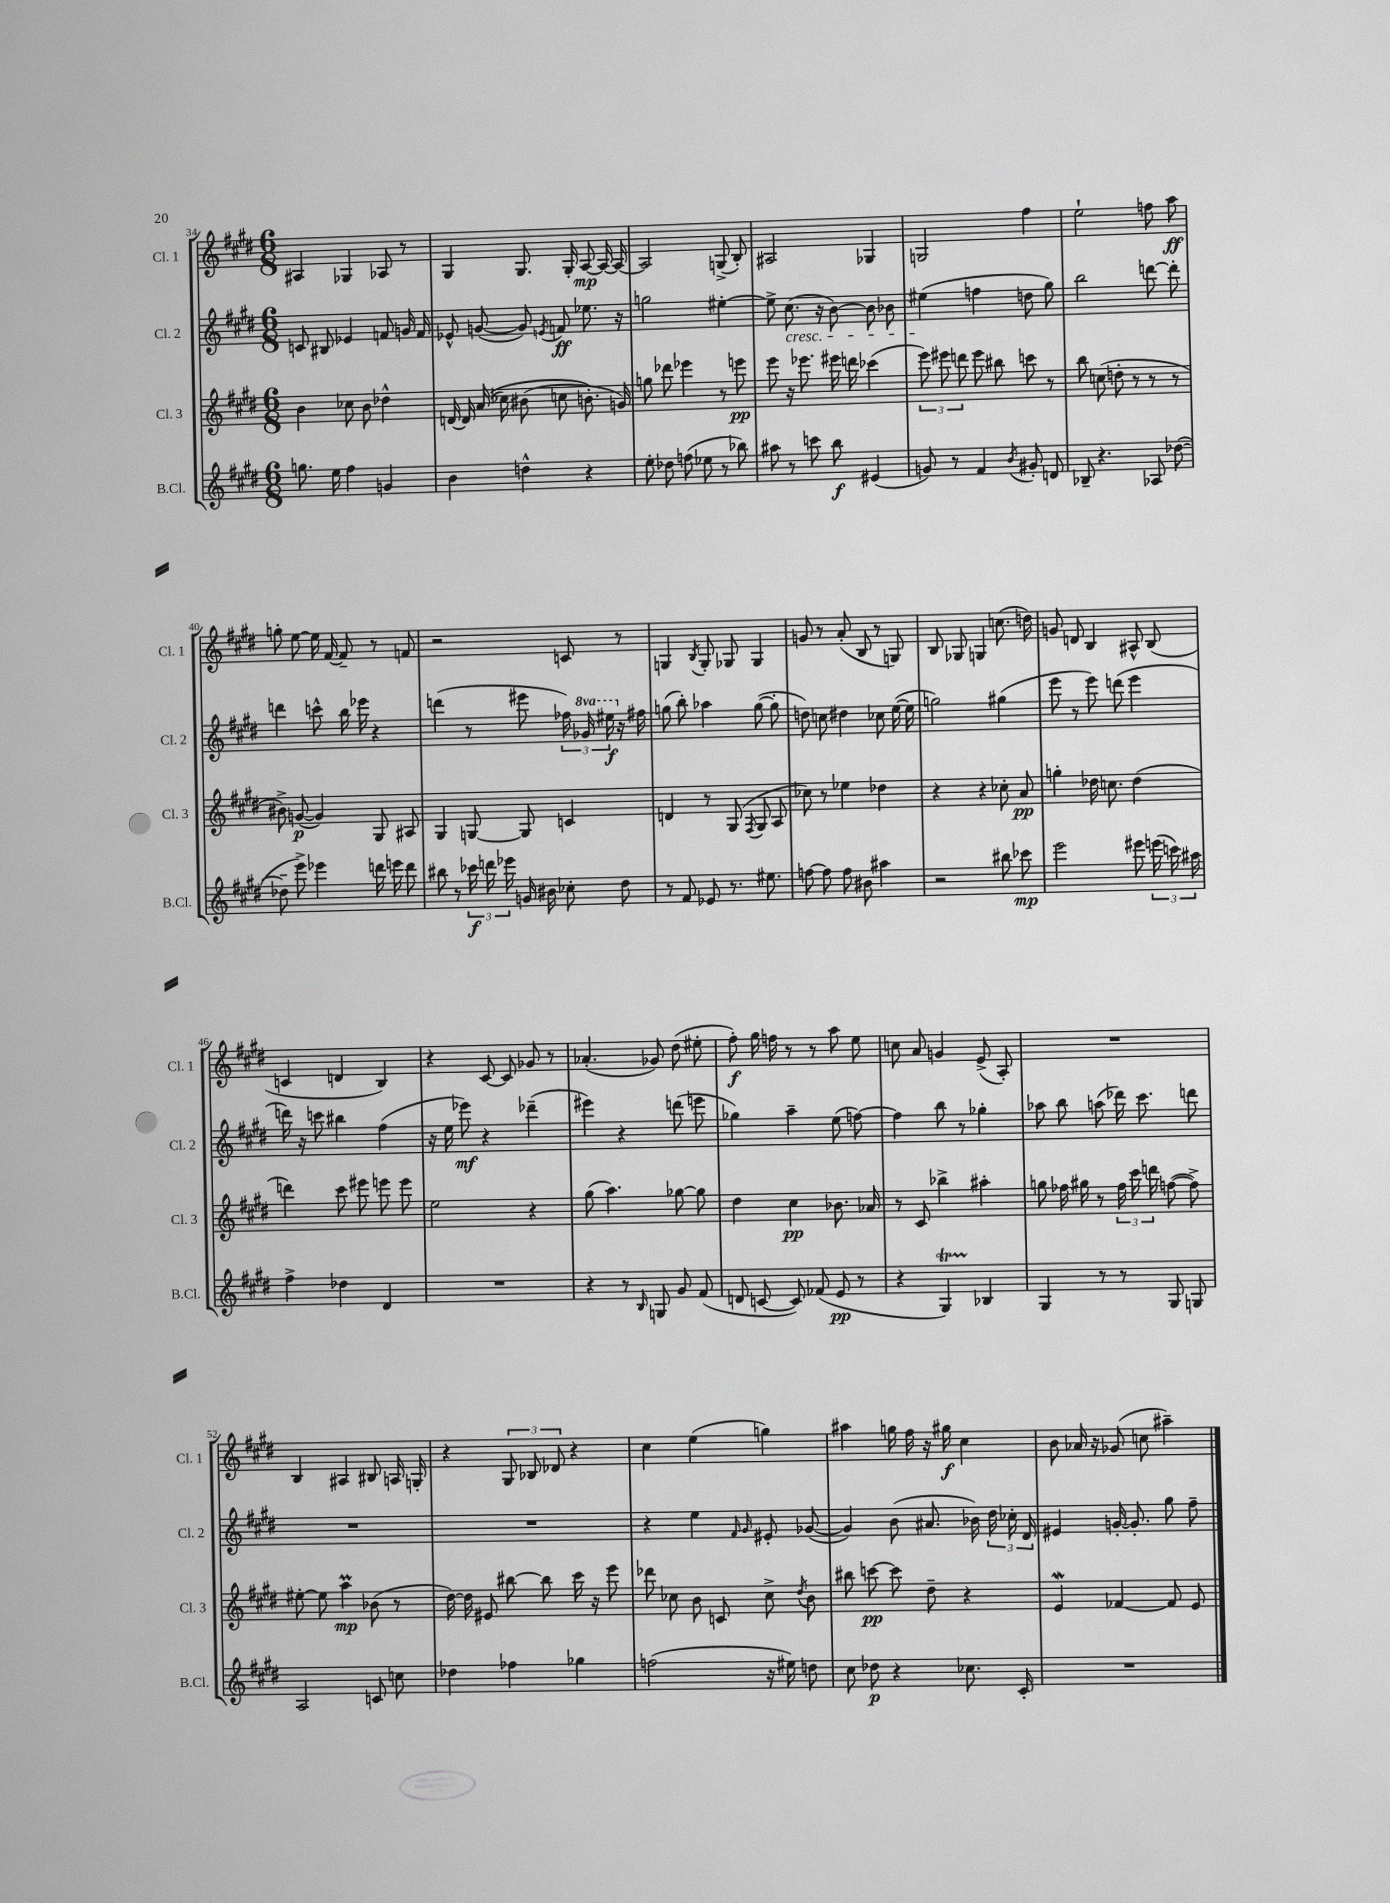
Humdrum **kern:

**kern	**dynam	**kern	**dynam	**kern	**dynam	**kern	**dynam
*part4	*part4	*part3	*part3	*part2	*part2	*part1	*part1
*staff4	*staff4	*staff3	*staff3	*staff2	*staff2	*staff1	*staff1
*I"B.Cl.	*	*I"Cl. 3	*	*I"Cl. 2	*	*I"Cl. 1	*
*I'B.Cl.	*	*I'Cl. 3	*	*I'Cl. 2	*	*I'Cl. 1	*
*clefG2	*	*clefG2	*	*clefG2	*	*clefG2	*
*k[f#c#g#d#]	*	*k[f#c#g#d#]	*	*k[f#c#g#d#]	*	*k[f#c#g#d#]	*
*M6/8	*	*M6/8	*	*M6/8	*	*M6/8	*
=34	=34	=34	=34	=34	=34	=34	=34
8.ggn\	.	4b\	.	8cn/	.	4A#X/	.
.	.	.	.	8B#X/	.	.	.
16ee\	.	.	.	.	.	.	.
4ff#\	.	8cc-X\	.	4e-X/	.	4G-X/	.
.	.	8b\	.	.	.	.	.
4gn/	.	4dd-X^^\	.	8fn/	.	8A-X/	.
.	.	.	.	16gn/	.	8r	.
.	.	.	.	16f/	.	.	.
=35	=35	=35	=35	=35	=35	=35	=35
4b\	.	[16dn/	.	8e-X^^/	.	4G#/	.
.	.	16d/]	.	.	.	.	.
.	.	((16a/	.	([8gn/	.	.	.
.	.	16cc-X\)	.	.	.	.	.
4ddn^^\	.	(8b#X\	.	8g/])	.	8.G#/	.
.	.	.	.	8qen/	.	.	.
.	.	8ccn\	.	8fn/	ff	.	.
.	.	.	.	.	.	16G#'/	.
4r	.	8.bn'\)	.	8.ee-X\	.	[8A/	mp
.	.	.	.	.	.	16A/_	.
.	.	16gn/)	.	16r	.	16A/_	.
=36	=36	=36	=36	=36	=36	=36	=36
8ee'\	.	8ggn\	.	2ggn\	.	2A/]	.
8dd-X\	.	8ddd-X\	.	.	.	.	.
(8ffn\	.	4eee-X\	.	.	.	.	.
8ee-X\	.	.	.	.	.	.	.
8r	.	8r	.	[4ee#X'\	.	(8Gn^/	.
8bb-X\)	.	8eeen\	pp	.	.	8B'/)	.
=37	=37	=37	=37	=37	=37	=37	=37
8aa#X\	.	8eee\	.	8ee#^\]	.	2A#X/	.
!	!	!	!	!LO:TX:b:i:t=cresc.	!	!	!
8r	.	16r	.	(8.cc#\	.	.	.
.	.	8.eee-X\	.	.	.	.	.
8cccn\	.	.	.	.	.	.	.
.	.	.	.	16r	.	.	.
8bb\	f	16eee#X\	.	[8b\)	.	.	.
.	.	16dddn\	.	.	.	.	.
(4e#X/	.	(4ccc-X\	.	8b\]	.	4G-X/	.
.	.	.	.	8b-X\	.	.	.
=38	=38	=38	=38	=38	=38	=38	=38
8gn/)	.	12eee\)	.	(4ee#X\	.	2Gn/	.
.	.	12eee#X\	.	.	.	.	.
8r	.	.	.	.	.	.	.
.	.	12dddn\	.	.	.	.	.
4f#/	.	8eee#\	.	4ffn\	.	.	.
.	.	8bb#X\	.	.	.	.	.
8qb/	.	.	.	.	.	.	.
8g#X'/	.	8cccn\	.	8ddn\	.	4ff#\	.
8dn/	.	8r	.	8gg#\)	.	.	.
=39	=39	=39	=39	=39	=39	=39	=39
8B-X~/	.	8bb\	.	2bb\	.	2ee`\	.
4.r	.	(8ccn\	.	.	.	.	.
.	.	8ddn'\	.	.	.	.	.
.	.	8r	.	.	.	.	.
8A-X/	.	8r	.	[8dddn\	.	8ffn\	.
([8dd-X\	.	8r	.	8ddd'\]	.	8aa\	ff
!!LO:LB:g=z
=40	=40	=40	=40	=40	=40	=40	=40
8dd-X~\]	.	8b#X^\)	.	4dddn\	.	8ggn'\	.
8eee^\)	.	([8gn/	p	.	.	[8ee\	.
4eee-X\	.	4g/])	.	8cccn^^\	.	16ee\]	.
.	.	.	.	.	.	[16f#/	.
.	.	.	.	16bb\	.	8f#~/]	.
.	.	.	.	16eee-X\	.	.	.
16dddn\	.	8G#/	.	4r	.	8r	.
16eeen\	.	.	.	.	.	.	.
8ddd\	.	8A#X/	.	.	.	8fn/	.
=41	=41	=41	=41	=41	=41	=41	=41
8bb#X\	.	4G#/	.	(4dddn\	.	2r	.
8r	.	.	.	.	.	.	.
24ccc-X\	f	[8Gn/	.	8r	.	.	.
24dddn\	.	.	.	.	.	.	.
24eee-X\	.	.	.	.	.	.	.
16gn/	.	8G/]	.	8eee#X\	.	.	.
16b#X\	.	.	.	.	.	.	.
8cc-X'\	.	4cn/	.	24ff-X\)	.	8cn/	.
*	*	*	*	*8va	*	*	*
.	.	.	.	24gg-X/	.	.	.
.	.	.	.	24eee#X\	f	.	.
*	*	*	*	*X8va	*	*	*
8dd#\	.	.	.	16r	.	8r	.
.	.	.	.	16ff#X\	.	.	.
=42	=42	=42	=42	=42	=42	=42	=42
8r	.	4dn/	.	(8ggn\	.	4Gn/	.
8f#/	.	.	.	8bb'\)	.	.	.
.	.	.	.	.	.	8qB/	.
8e-X/	.	8r	.	4aa-X\	.	8G'/	.
8.r	.	(8G#/	.	.	.	8G-X/	.
.	.	8qF#/	.	.	.	.	.
.	.	8G#/	.	([8gg\	.	4G-/	.
8.ee#X\	.	.	.	.	.	.	.
.	.	8A/	.	8gg'\]	.	.	.
=43	=43	=43	=43	=43	=43	=43	=43
[8ffn\	.	8cc-X\)	.	8ddn\)	.	8gn/	.
8ff\]	.	8r	.	8ccn\	.	8r	.
8ff\	.	4ee-X\	.	4dd#X\	.	(8a'/	.
8b#X\	.	.	.	.	.	8B/	.
4aa#X\	.	4dd-X\	.	8cc-X\	.	8r	.
.	.	.	.	([16ee\	.	8Gn/)	.
.	.	.	.	16ee\]	.	.	.
=44	=44	=44	=44	=44	=44	=44	=44
2r	.	4r	.	2ggn\)	.	8B/	.
.	.	.	.	.	.	8G-X/	.
.	.	4r	.	.	.	4Gn/	.
8bb#X\	.	8cc-X'\	.	(4gg#X\	.	(8.ccn\	.
8ccc-X\	mp	8a/	pp	.	.	.	.
.	.	.	.	.	.	16ddn\)	.
=45	=45	=45	=45	=45	=45	=45	=45
2eee\	.	4ggn'\	.	8eee\	.	8gn/	.
.	.	.	.	8r	.	8dn/	.
.	.	16dd-X\	.	8eee\)	.	4B/	.
.	.	8.ccn\	.	.	.	.	.
.	.	.	.	(8dddn\	.	.	.
8eee#X\	.	(4dd-\	.	4eee\	.	8A#X^^/	.
(24eeen\	.	.	.	.	.	(8B/	.
24cccn\)	.	.	.	.	.	.	.
24aa#X\	.	.	.	.	.	.	.
!!LO:LB:g=z
=46	=46	=46	=46	=46	=46	=46	=46
4ff#^\	.	4dddn\)	.	16dddn\)	.	4cn/	.
.	.	.	.	16r	.	.	.
.	.	.	.	8cccn\	.	.	.
4dd-X\	.	8ccc#\	.	4bb#X\	.	4dn/	.
.	.	8eee#X\	.	.	.	.	.
4d#/	.	8eeen\	.	(4ff#\	.	4B/)	.
.	.	8eee\	.	.	.	.	.
=47	=47	=47	=47	=47	=47	=47	=47
2.r	.	2ee\	.	16r	.	4r	.
.	.	.	.	16ee\	.	.	.
.	.	.	.	8eee-X\)	mf	.	.
.	.	.	.	4r	.	[8c#/	.
.	.	.	.	.	.	8c#/]	.
.	.	4r	.	(4ddd-X~\	.	8g-X/	.
.	.	.	.	.	.	8r	.
=48	=48	=48	=48	=48	=48	=48	=48
4r	.	(8gg#\	.	4eee#X\)	.	(4.a-X'/	.
.	.	4.aa\)	.	.	.	.	.
8r	.	.	.	4r	.	.	.
16qqB/	.	.	.	.	.	.	.
8Gn/	.	.	.	.	.	8g-X/)	.
8g#/	.	[8gg-X\	.	(8dddn\	.	(8dd#\	.
(8f#/	.	8gg-\]	.	8eeen\	.	8ee#X'\	.
=49	=49	=49	=49	=49	=49	=49	=49
8dn/	.	4dd#\	.	4gg-X\)	.	8ff#'\)	f
[8cn/	.	.	.	.	.	16gg#\	.
.	.	.	.	.	.	16ffn\	.
8c/])	.	4cc#\	pp	4aa~\	.	8r	.
(8f-X/	.	.	.	.	.	8r	.
8e/	pp	8.b-X\	.	(8ee\	.	8aa\	.
8r	.	.	.	[8ffn\)	.	8ee\	.
.	.	16a-X/	.	.	.	.	.
=50	=50	=50	=50	=50	=50	=50	=50
4r	.	8r	.	4ff\]	.	8ccn\	.
.	.	8c#/	.	.	.	8a/	.
4G#t/)	.	4bb-X^\	.	8bb\	.	4gn/	.
.	.	.	.	8r	.	.	.
4B-X/	.	4aa#X'\	.	4gg-X'\	.	(8e^/	.
.	.	.	.	.	.	8A'/)	.
=51	=51	=51	=51	=51	=51	=51	=51
4G#/	.	8ggn\	.	8aa-X\	.	2.r	.
.	.	16ff-X\	.	8bb\	.	.	.
.	.	16gg#X\	.	.	.	.	.
8r	.	8r	.	(8aan\	.	.	.
8r	.	24ff-\	.	16ddd-X\)	.	.	.
.	.	24ccc#\	.	.	.	.	.
.	.	.	.	8.ccc#\	.	.	.
.	.	24dddn\	.	.	.	.	.
8G#/	.	([8ffn\	.	.	.	.	.
8Gn/	.	8ff^\])	.	8dddn\	.	.	.
!!LO:LB:g=z
=52	=52	=52	=52	=52	=52	=52	=52
2A/	.	[8ee#X'\	.	2.r	.	4B/	.
.	.	8ee#\]	.	.	.	.	.
.	.	4aaM\	mp	.	.	4A#X/	.
8cn/	.	(8b-X\	.	.	.	8B#X/	.
8ccn\	.	8r	.	.	.	16An/	.
.	.	.	.	.	.	16Gn'/	.
=53	=53	=53	=53	=53	=53	=53	=53
4dd-X\	.	[16dd#\)	.	2.r	.	4r	.
.	.	16dd#\]	.	.	.	.	.
.	.	8e#X/	.	.	.	.	.
4ff-X\	.	[8bb#X\	.	.	.	12G#/	.
.	.	.	.	.	.	12B-X/	.
.	.	8bb#\]	.	.	.	.	.
.	.	.	.	.	.	12d-X/	.
4gg-X\	.	16ccc#\	.	.	.	4r	.
.	.	16r	.	.	.	.	.
.	.	8eee\	.	.	.	.	.
=54	=54	=54	=54	=54	=54	=54	=54
(2ffn\	.	8ddd-X\	.	4r	.	4cc#\	.
.	.	8cc-X\	.	.	.	.	.
.	.	8b\	.	4ee\	.	(4ee\	.
.	.	8cn/	.	.	.	.	.
.	.	.	.	16qqf#/	.	.	.
.	.	.	.	16qqg#/	.	.	.
16r	.	8cc-^\	.	8e#X'/	.	4ggn\)	.
16ee#X\)	.	.	.	.	.	.	.
.	.	8qdd#/	.	.	.	.	.
8ddn\	.	8b\	.	([8g-X/	.	.	.
=55	=55	=55	=55	=55	=55	=55	=55
8cc#\	.	8bb#X\	.	4g-/])	.	4aa#X\	.
8dd-X\	p	[8cccn\	pp	.	.	.	.
4r	.	8ccc\]	.	(8b\	.	16ggn\	.
.	.	.	.	.	.	16ff#\	.
.	.	8dd#~\	.	8.a#X/	.	16r	.
.	.	.	.	.	.	16gg#X\	f
8.cc-X\	.	4r	.	.	.	4cc#\	.
.	.	.	.	16b-X\)	.	.	.
.	.	.	.	24dd#\	.	.	.
.	.	.	.	24cc-X'\	.	.	.
16c#'/	.	.	.	.	.	.	.
.	.	.	.	24d#/	.	.	.
=56	=56	=56	=56	=56	=56	=56	=56
2.r	.	4ew/	.	4e#X/	.	8b\	.
.	.	.	.	.	.	16a-X/	.
.	.	.	.	.	.	16r	.
.	.	[4f-X/	.	[16gn'/	.	(8g-X/	.
.	.	.	.	8.g'/]	.	.	.
.	.	.	.	.	.	8ccn\	.
.	.	8f-/]	.	8gg#\	.	4aa#X~\)	.
.	.	8e/	.	8ff#~\	.	.	.
==	==	==	==	==	==	==	==
*-	*-	*-	*-	*-	*-	*-	*-
